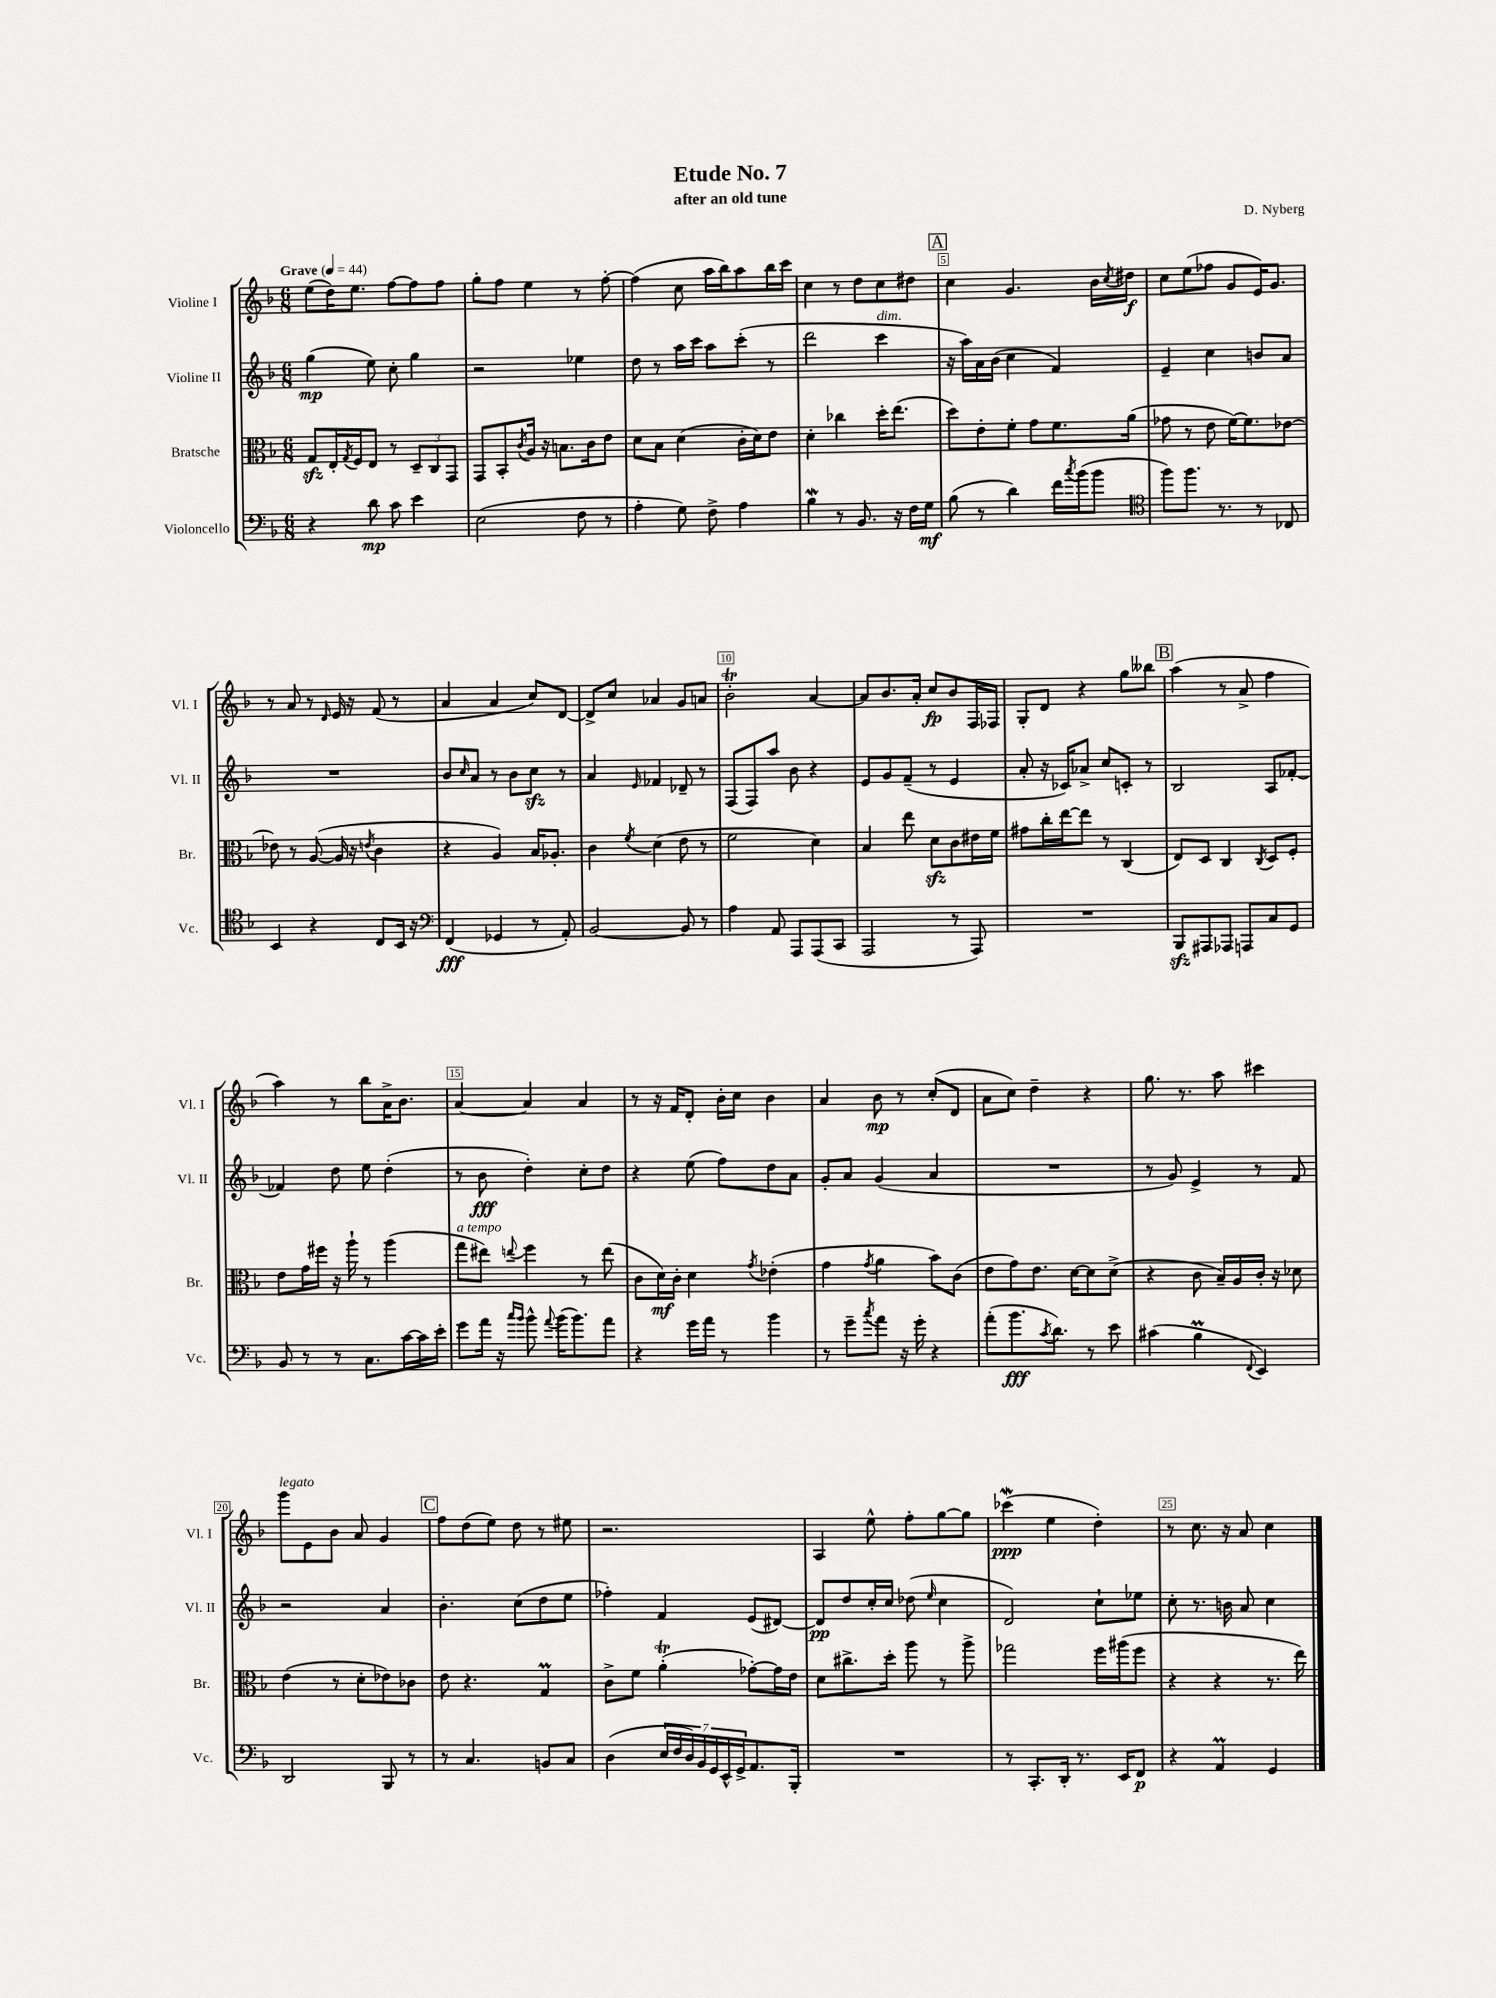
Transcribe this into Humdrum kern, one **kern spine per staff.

**kern	**dynam	**kern	**dynam	**kern	**dynam	**kern	**dynam
*part4	*part4	*part3	*part3	*part2	*part2	*part1	*part1
*staff4	*staff4	*staff3	*staff3	*staff2	*staff2	*staff1	*staff1
*I"Violoncello	*	*I"Bratsche	*	*I"Violine II	*	*I"Violine I	*
*I'Vc.	*	*I'Br.	*	*I'Vl. II	*	*I'Vl. I	*
*clefF4	*	*clefC3	*	*clefG2	*	*clefG2	*
*k[b-]	*	*k[b-]	*	*k[b-]	*	*k[b-]	*
*M6/8	*	*M6/8	*	*M6/8	*	*M6/8	*
*MM44	*	*MM44	*	*MM44	*	*MM44	*
=1	=1	=1	=1	=1	=1	=1	=1
!	!	!	!	!	!	!LO:TX:a:B:t=Grave	!
4r	.	8Gzz/L	.	(4gg\	mp	(8ee\L	.
.	.	16E'/L	.	.	.	16dd\K)	.
.	.	8qG/	.	.	.	.	.
.	.	16F/J	.	.	.	8.ee\J	.
8d\	mp	8E/J	.	8ee\)	.	.	.
8c\	.	8r	.	8cc'\	.	[8ff\L	.
4e\	.	12D~/L	.	4gg\	.	8ff\]	.
.	.	12C/	.	.	.	.	.
.	.	.	.	.	.	8ff\J	.
.	.	12GG/J	.	.	.	.	.
=2	=2	=2	=2	=2	=2	=2	=2
(2E\	.	8GG/L	.	2r	.	8gg'\L	.
.	.	8BB-'/	.	.	.	8ff\J	.
.	.	8qc/	.	.	.	.	.
.	.	16A/Jk	.	.	.	4ee\	.
.	.	16r	.	.	.	.	.
.	.	8.Bn\L	.	.	.	.	.
8F\	.	.	.	4ee-X\	.	8r	.
.	.	16c\k	.	.	.	.	.
8r	.	8e\J	.	.	.	[8ff'\	.
=3	=3	=3	=3	=3	=3	=3	=3
4A'\	.	8d\L	.	8dd\	.	(4ff\]	.
.	.	8B-\J	.	8r	.	.	.
8G\)	.	(4d\	.	16aa\LL	.	8cc\	.
.	.	.	.	16ccc\JJ	.	.	.
8F^\	.	.	.	8aa\L	.	16aa\LL	.
.	.	.	.	.	.	16bb-\J)	.
4A\	.	16c'\LL	.	(8ccc'\J	.	8aa\	.
.	.	16d\J)	.	.	.	.	.
.	.	8e\J	.	8r	.	16bb-\L	.
.	.	.	.	.	.	16ccc\JJ	.
=4	=4	=4	=4	=4	=4	=4	=4
4B-w\	.	4d'\	.	2ddd\	.	4cc\	.
8r	.	4cc-X\	.	.	.	8r	.
8.BB-/	.	.	.	.	.	8dd\L	.
!	!	!	!	!LO:TX:a:i:t=dim.	!	!	!
.	.	16dd'\KL	.	4ccc\	.	8cc\	.
16r	.	(8.ee\J	.	.	.	.	.
16F\LL	.	.	.	.	.	8dd#X\J	.
16G\JJ	mf	.	.	.	.	.	.
!!LO:REH:place=s1:t=A
=5	=5	=5	=5	=5	=5	=5	=5
(8B-\	.	8dd\L)	.	16r	.	4cc\	.
.	.	.	.	16aa\LL)	.	.	.
8r	.	8e'\	.	16a\	.	.	.
.	.	.	.	(16b-\JJ	.	.	.
4d\)	.	8f'\J	.	4cc\	.	4.g/	.
.	.	8g\L	.	.	.	.	.
16f\LL	.	8.f\	.	4f/)	.	.	.
8qcc/	.	.	.	.	.	.	.
(16b-\J	.	.	.	.	.	.	.
8b-\J	.	.	.	.	.	16b-\LL	.
.	.	.	.	.	.	8qcc/	.
.	.	(16a\Jk	.	.	.	16dd#X\JJ	f
=6	=6	=6	=6	=6	=6	=6	=6
*clefC4	*	*	*	*	*	*	*
8ff\L)	.	8g-X\	.	4e~/	.	8cc\L	.
8.ff\J	.	8r	.	.	.	(8ee\	.
.	.	8e\	.	4cc\	.	8ff-X\J	.
8.r	.	.	.	.	.	.	.
.	.	[16f\KL)	.	.	.	8g/L	.
.	.	8.f\]	.	.	.	.	.
8r	.	.	.	8bn/L	.	16e/K)	.
.	.	.	.	.	.	8.g/J	.
8C-X/	.	[8e-X\J	.	8a/J	.	.	.
!!LO:LB:g=z
=7	=7	=7	=7	=7	=7	=7	=7
4BB-/	.	8e-X\]	.	2.r	.	8r	.
.	.	8r	.	.	.	8a/	.
4r	.	([8A/	.	.	.	8r	.
.	.	.	.	.	.	16qqd/	.
.	.	16A/]	.	.	.	16e/	.
.	.	16r	.	.	.	16r	.
.	.	8qen/	.	.	.	.	.
8C/L	.	4c\	.	.	.	(8f/	.
16BB-/Jk	.	.	.	.	.	8r	.
16r	.	.	.	.	.	.	.
=8	=8	=8	=8	=8	=8	=8	=8
*clefF4	*	*	*	*	*	*	*
(4FF/	fff	4r	.	8b-/L	.	4a/	.
.	.	.	.	16qqcc/	.	.	.
.	.	.	.	8a/J	.	.	.
4GG-X/	.	4A/)	.	8r	.	4a/	.
.	.	.	.	8b-\L	.	.	.
8r	.	16B-/KL	.	8cczz\J	.	8cc/L)	.
.	.	8.A-X'/J	.	.	.	.	.
8AA'/)	.	.	.	8r	.	[8d/J	.
=9	=9	=9	=9	=9	=9	=9	=9
[2BB-/	.	4c\	.	4a/	.	8d^/L]	.
.	.	.	.	.	.	8cc/J	.
.	.	8qf/	.	16qqe/	.	.	.
.	.	(4d\	.	4f-X/	.	4a-X/	.
8BB-/]	.	8e\	.	8d-X~/	.	8g/L	.
8r	.	8r	.	8r	.	8an/J	.
=10	=10	=10	=10	=10	=10	=10	=10
4A\	.	2f\	.	(8F/L	.	2b-T'\	.
.	.	.	.	8F/)	.	.	.
8AA/	.	.	.	8aa/J	.	.	.
8AAA/L	.	.	.	8b-\	.	.	.
(8AAA/	.	4d\)	.	4r	.	[4a/	.
8CC/J	.	.	.	.	.	.	.
=11	=11	=11	=11	=11	=11	=11	=11
2AAA/	.	4B-/	.	8e/L	.	8a/L]	.
.	.	.	.	8g/	.	8.b-/	.
.	.	8ee\	.	(8f~/J	.	.	.
.	.	.	.	.	.	16a'/Jk	.
.	.	8dzz\L	.	8r	.	8cc/L	fp
8r	.	8c\	.	4e/	.	8b-/	.
8AAA/)	.	16e#X\L	.	.	.	16F/L	.
.	.	16f\JJ	.	.	.	16F-X/JJ	.
=12	=12	=12	=12	=12	=12	=12	=12
2.r	.	8g#X\L	.	8a'/	.	8G'/L	.
.	.	16cc'\L	.	16r	.	8d/J	.
.	.	[16ee\J	.	16c-X/KL)	.	.	.
.	.	8ee\J]	.	8a-X^/J	.	4r	.
.	.	8r	.	8cc/L	.	.	.
.	.	(4C/	.	8cn'/J	.	8gg\L	.
.	.	.	.	8r	.	8bb--X\J	.
!!LO:REH:place=s1:t=B
=13	=13	=13	=13	=13	=13	=13	=13
8BBB-zz/L	.	8E/L)	.	2B-/	.	(4aa\	.
8AAA#X/	.	8D/J	.	.	.	.	.
8AAA-X/J	.	4C/	.	.	.	8r	.
8AAAn/L	.	.	.	.	.	8a^/	.
.	.	8qC/	.	.	.	.	.
8C/	.	8D/L	.	8A/L	.	4ff\	.
8GG/J	.	8F'/J	.	[8f-X'/J	.	.	.
!!LO:LB:g=z
=14	=14	=14	=14	=14	=14	=14	=14
8BB-/	.	8e\L	.	4f-X/]	.	4aa\)	.
8r	.	16g\L	.	.	.	.	.
.	.	16ff#X\JJ	.	.	.	.	.
8r	.	16r	.	8dd\	.	8r	.
.	.	16aa`\	.	.	.	.	.
8.C\L	.	8r	.	8ee\	.	8bb-\L	.
.	.	(4aa\	.	(4dd'\	.	16a^\K	.
[16c\L	.	.	.	.	.	8.b-\J	.
16c\]	.	.	.	.	.	.	.
16e'\JJ	.	.	.	.	.	.	.
=15	=15	=15	=15	=15	=15	=15	=15
!	!	!LO:TX:a:i:t=a tempo	!	!	!	!	!
8g\L	.	8gg\L	.	8r	.	[4a/	.
16a\Jk	.	8ee#X\J)	.	8b-\	fff	.	.
16r	.	.	.	.	.	.	.
16qqcc/LL	.	.	.	.	.	.	.
16qqb-/JJ	.	8qqeen/	.	.	.	.	.
8b-^^\	.	4ff\	.	4dd'\)	.	4a/]	.
8qqa/	.	.	.	.	.	.	.
(16b-\KL	.	.	.	.	.	.	.
8.b-\)	.	.	.	.	.	.	.
.	.	8r	.	8cc'\L	.	4a/	.
8a\J	.	(8ee\	.	8dd\J	.	.	.
=16	=16	=16	=16	=16	=16	=16	=16
4r	.	8c\L	.	4r	.	8r	.
.	.	16d\L)	mf	.	.	16r	.
.	.	16c'\JJ	.	.	.	16f/KL	.
16g\LL	.	4d\	.	(8ee\	.	8d'/J	.
16a\JJ	.	.	.	.	.	.	.
8r	.	.	.	8ff\L)	.	16b-'\LL	.
.	.	.	.	.	.	16cc\JJ	.
.	.	8qg/	.	.	.	.	.
4b-\	.	(4e-X'\	.	8dd\	.	4b-\	.
.	.	.	.	8a\J	.	.	.
=17	=17	=17	=17	=17	=17	=17	=17
8r	.	4g\	.	8g'/L	.	4a/	.
8g~\L	.	.	.	8a/J	.	.	.
8qcc/	.	8qg/	.	.	.	.	.
8a\J	.	4a\	.	(4g/	.	8b-\	mp
16r	.	.	.	.	.	8r	.
16g'\	.	.	.	.	.	.	.
4r	.	8b-\L)	.	4a/	.	(8cc'/L	.
.	.	(8c\J	.	.	.	8d/J	.
=18	=18	=18	=18	=18	=18	=18	=18
(8a'\L	.	8e\L	.	2.r	.	8a\L	.
8.b-\	fff	8g\)	.	.	.	8cc\J)	.
.	.	8.e\J	.	.	.	4dd~\	.
8qc/	.	.	.	.	.	.	.
8.d\J)	.	.	.	.	.	.	.
.	.	[16d\KL	.	.	.	.	.
8r	.	8d\]	.	.	.	4r	.
8e\	.	(8d^\J	.	.	.	.	.
=19	=19	=19	=19	=19	=19	=19	=19
(4c#X\	.	4r	.	8r	.	8.gg\	.
.	.	.	.	8g/)	.	.	.
.	.	.	.	.	.	8.r	.
4B-M\	.	8c\	.	4e^/	.	.	.
.	.	16B-~/LL)	.	.	.	8aa\	.
.	.	16A/	.	.	.	.	.
8qqFF/	.	.	.	.	.	.	.
4EE/)	.	16c'/JJ	.	8r	.	4ccc#X\	.
.	.	16r	.	.	.	.	.
.	.	8d-X\	.	8f/	.	.	.
!!LO:LB:g=z
=20	=20	=20	=20	=20	=20	=20	=20
!	!	!	!	!	!	!LO:TX:a:i:t=legato	!
2DD/	.	(4e\	.	2r	.	8ggg\L	.
.	.	.	.	.	.	8e\	.
.	.	8r	.	.	.	8b-\J	.
.	.	8d'\L	.	.	.	8a/	.
8BBB-/	.	8e-X\)	.	4a/	.	4g/	.
8r	.	8c-X\J	.	.	.	.	.
!!LO:REH:place=s1:t=C
=21	=21	=21	=21	=21	=21	=21	=21
8r	.	8e\	.	4.b-'\	.	8ff\L	.
4.C/	.	4.r	.	.	.	(8dd\	.
.	.	.	.	.	.	8ee\J)	.
.	.	.	.	(8cc\L	.	8dd\	.
8BBn/L	.	4GM/	.	8dd\	.	8r	.
8C/J	.	.	.	8ee\J	.	8ee#X\	.
=22	=22	=22	=22	=22	=22	=22	=22
(4D\	.	8c^\L	.	4ff-X'\)	.	2.r	.
.	.	8f\J	.	.	.	.	.
28E/LL	.	(4at'\	.	4f/	.	.	.
28F/	.	.	.	.	.	.	.
28D/)	.	.	.	.	.	.	.
28BB-/	.	.	.	.	.	.	.
28GG/	.	.	.	.	.	.	.
28EE^^/	.	.	.	.	.	.	.
28GG^/J	.	.	.	.	.	.	.
8.AA/	.	[8g-X'\L)	.	(8e/L	.	.	.
.	.	16g-\L]	.	[8d#X/J)	.	.	.
16BBB-'/Jk	.	16e\JJ	.	.	.	.	.
=23	=23	=23	=23	=23	=23	=23	=23
2.r	.	8d\L	.	8d#/L]	pp	4A/	.
.	.	8.cc#X^\	.	8dd/	.	.	.
.	.	.	.	16cc'/L	.	8ee^^\	.
.	.	16dd'\Jk	.	16cc/JJ	.	.	.
.	.	8aa\	.	(8dd-X\	.	8ff'\L	.
.	.	.	.	16qqee/	.	.	.
.	.	8r	.	4cc\	.	[8gg\	.
.	.	8aa^\	.	.	.	8gg\J]	.
=24	=24	=24	=24	=24	=24	=24	=24
8r	.	2gg-X\	.	2d/)	.	(4ccc-Xw\	ppp
8.CC'/L	.	.	.	.	.	.	.
.	.	.	.	.	.	4ee\	.
16DD'/Jk	.	.	.	.	.	.	.
8.r	.	.	.	.	.	.	.
.	.	16ff\LL	.	8cc`\L	.	4dd'\)	.
16EE/KL	.	(16aa#X\J	.	.	.	.	.
8FF/J	p	8ff\J	.	8ee-X\J	.	.	.
=25	=25	=25	=25	=25	=25	=25	=25
4r	.	4r	.	8cc'\	.	8r	.
.	.	.	.	8.r	.	8.cc\	.
4AAm/	.	4r	.	.	.	.	.
.	.	.	.	16bn\	.	16r	.
.	.	.	.	8a/	.	8a/	.
4GG/	.	8.r	.	4cc\	.	4cc\	.
.	.	16ee\)	.	.	.	.	.
==	==	==	==	==	==	==	==
*-	*-	*-	*-	*-	*-	*-	*-
